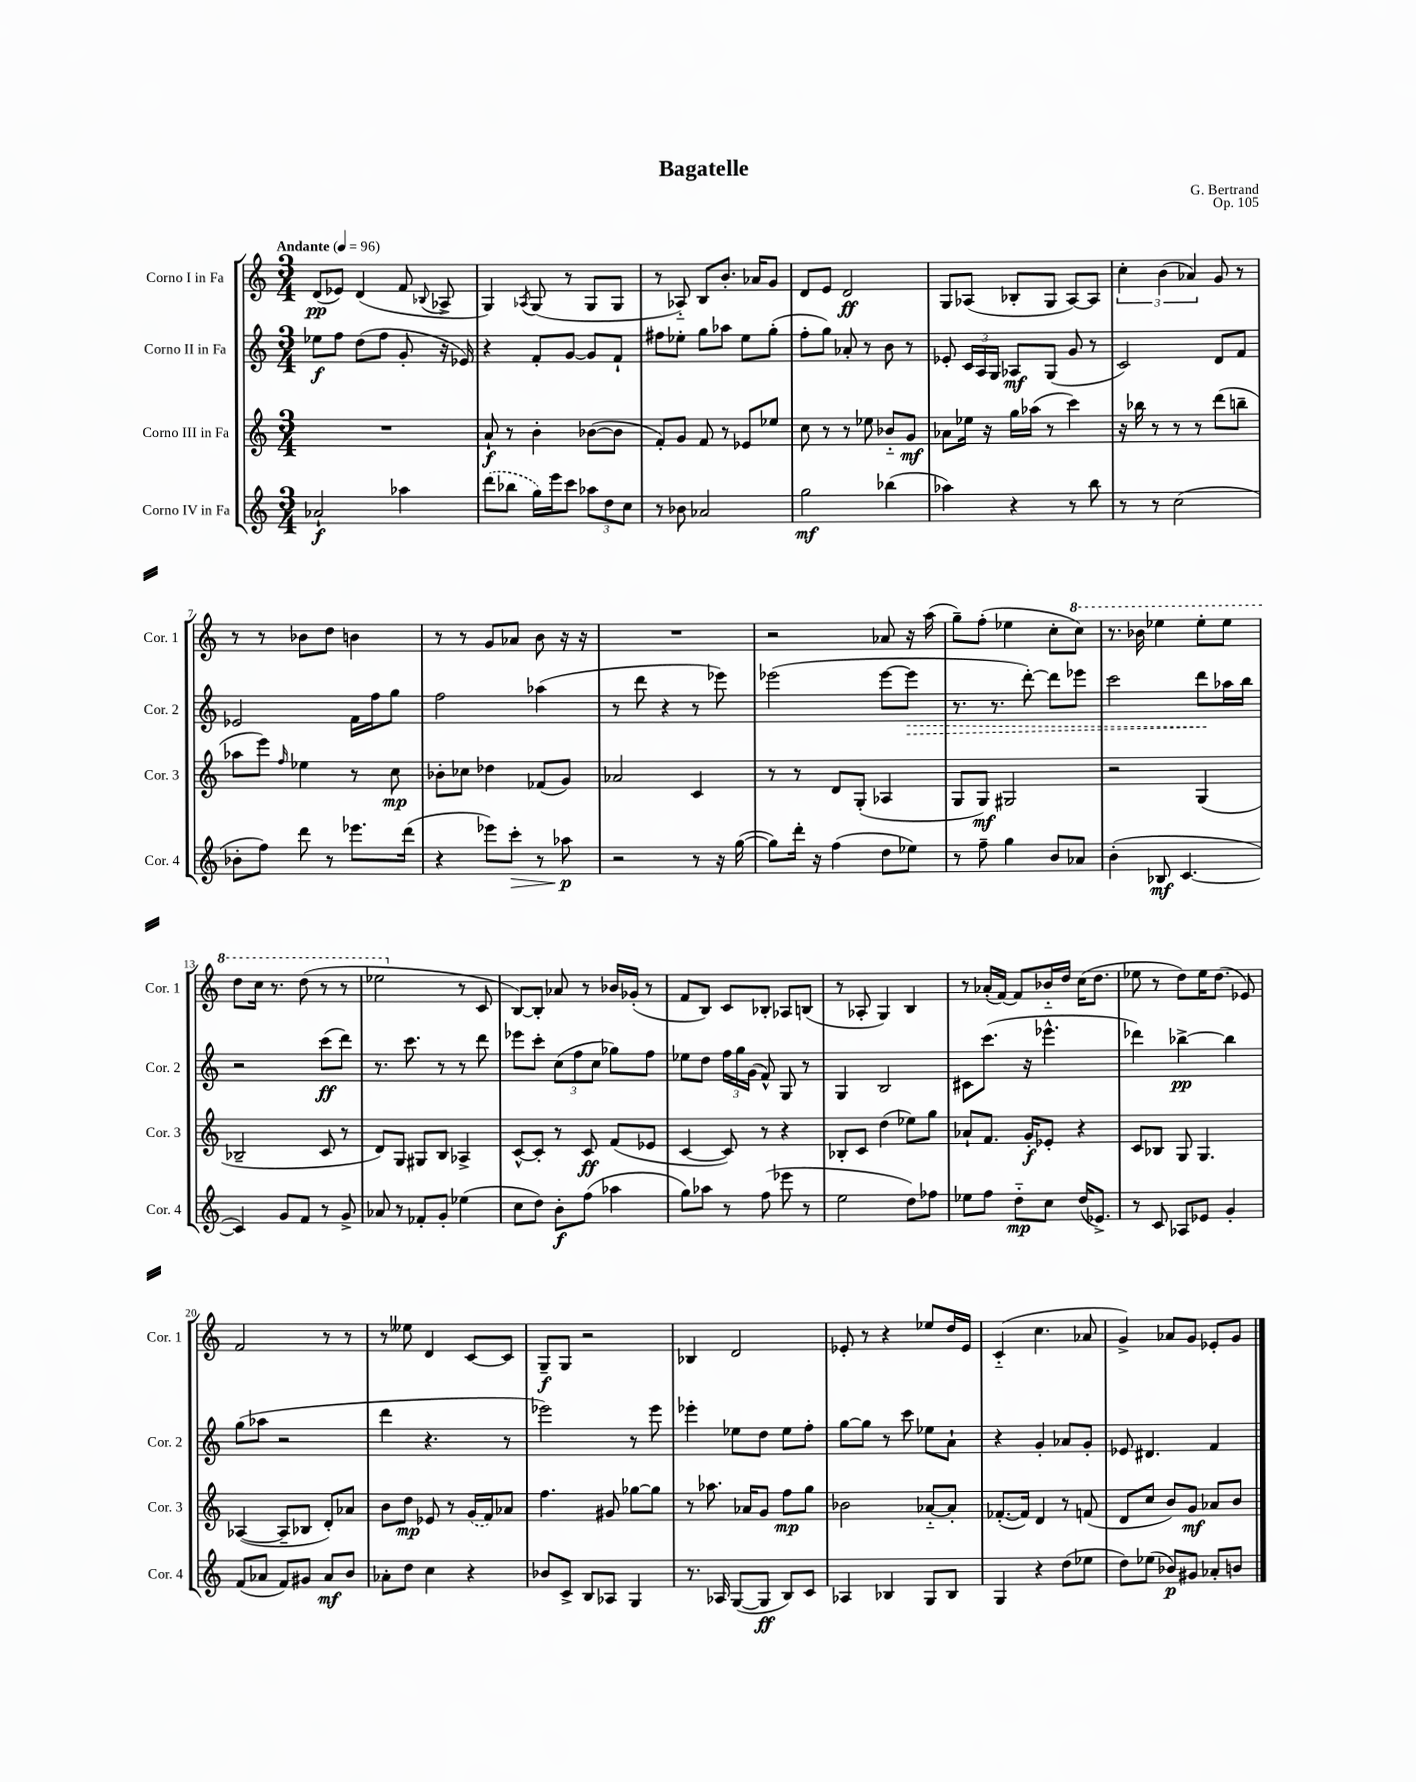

**kern	**kern	**kern	**kern
*staff4	*staff3	*staff2	*staff1
*clefG2	*clefG2	*clefG2	*clefG2
*k[]	*k[]	*k[]	*k[]
*M3/4	*M3/4	*M3/4	*M3/4
*MM96	*MM96	*MM96	*MM96
2a-`	2.r	8ee-	(8d
.	.	8ff	8e-)
.	.	(8dd	(4d
.	.	8ff	.
4aa-	.	8g'	8f
.	.	.	8qqB-
.	.	16r	8A-^
.	.	16e-)	.
=	=	=	=
(8ddd	8a`	4r	4G)
8bb-	8r	.	.
.	.	.	8qA-
16gg)	4b'	8f'	(8G
16eee	.	.	.
8ccc	.	[8g	8r
12aa-	([8b-	8g]	8G
12dd	.	.	.
.	8b-]	8f`	8G
12cc	.	.	.
=	=	=	=
8r	8f')	8ff#	8r
8b-	8g	8ee-'	8A-'~)
2a-	8f	8gg	8B
.	8r	8aa-	8.b'
.	8e-	8ee-	.
.	.	.	16a-
.	8ee-	(8gg'	8g
=	=	=	=
2gg	8cc	8ff'	8d
.	8r	8gg)	8e
.	8r	8a-'	2d
.	8ee-	8r	.
(4bb-	8b-'~	8b	.
.	8g	8r	.
=	=	=	=
4aa-)	8a-	8e-'	8G
.	16ee-	24c	(8A-
.	.	24A	.
.	16r	.	.
.	.	24G	.
4r	16gg	8A-	8B-'
.	(16aa-	.	.
.	8r	(8G	8G
8r	4ccc)	8g	[8A-)
8bb	.	8r	8A-]
=	=	=	=
8r	16r	2c)	6cc'
.	16bb-	.	.
8r	8r	.	.
.	.	.	(6b
(2cc	8r	.	.
.	.	.	6a-)
.	8r	.	.
.	(8ddd	8d	8g
.	8bb~	8f	8r
=	=	=	=
8b-'	8aa-	2e-	8r
8ff)	8eee)	.	8r
.	16qqff	.	.
8ddd	4ee-	.	8b-
8r	.	.	8dd
8.eee-	8r	16f	4b
.	.	16ff	.
.	8cc	8gg	.
(16ddd	.	.	.
=	=	=	=
4r	8b-'	2ff	8r
.	8cc-	.	8r
8eee-)	4dd-	.	8g
8ccc'	.	.	8a-
8r	(8f-	(4aa-	8b
8aa-	8g)	.	16r
.	.	.	16r
=	=	=	=
2r	2a-	8r	2.r
.	.	8ddd	.
.	.	4r	.
8r	4c	8r	.
16r	.	8eee-)	.
([16gg	.	.	.
=	=	=	=
8gg])	8r	(2eee-	2r
16ddd'	8r	.	.
16r	.	.	.
(4ff	8d	.	.
.	(8G'	.	.
8dd	4A-	[8eee-	8a-
8ee-)	.	8eee-]	16r
.	.	.	(16aa
=	=	=	=
8r	8G	8.r	8gg~)
8ff~	8G)	.	(8ff'
.	.	8.r	.
4gg	2G#	.	4ee-
.	.	[8ddd')	.
8b	.	8ddd]	8cc'
8a-	.	8eee-	8ccc)
=	=	=	=
(4b'	2r	2ccc	8.r
.	.	.	16bb-
8B-	.	.	4eee-
[4.c	.	.	.
.	(4G	8ddd	8eee-'
.	.	16aa-	8eee-
.	.	16bb	.
=	=	=	=
4c])	2B-~	2r	8ddd
.	.	.	16ccc
.	.	.	8.r
8g	.	.	.
8f	.	.	(8ddd
8r	8c	(8ccc	8r
8g^	8r	8ddd)	8r
=	=	=	=
8a-	8d)	8.r	2eee-
8r	8G	.	.
.	.	8.ccc	.
8f-'	8G#	.	.
8g'	8B	8r	.
(4ee-	4A-^	8r	8r
.	.	8ddd	8c
=	=	=	=
8cc	[8c^^	8eee-	[8B)
8dd)	8c']	8ccc'	8B']
8b'	8r	(12cc	8a-
.	.	12ff	.
(8ff	8c	.	8r
.	.	12cc	.
4aa-	(8f	8gg-)	16b-
.	.	.	(16g-'
.	8e-	8ff	8r
=	=	=	=
8gg)	[4c	8ee-	8f
8aa-	.	8dd	8B)
8r	8c])	24ff	8c
.	.	24gg	.
.	.	(24g	.
(8ff	8r	8f^^)	8B-'
8eee-	4r	8G	8A-
8r	.	8r	(8B
=	=	=	=
2ee	8B-'	4G	8r
.	8c	.	8A-'
.	(4dd	2B	4G)
8dd)	8ee-)	.	4B
8ff-	8gg	.	.
=	=	=	=
8ee-	8a-`	8c#	8r
8ff	8.f	(8.ccc	(16a-'
.	.	.	[16f)
8dd'~	.	.	8f]
.	16g'	16r	.
8cc	8e-'	4.eee-^^	16b-'~
.	.	.	16dd
(16dd	4r	.	(16cc
8.e-^)	.	.	8.dd
=	=	=	=
8r	8c	4ddd-)	8ee-
8c	8B-	.	8r
8A-	8G	[4bb-^	8dd)
8e-	4.G	.	16ee-
.	.	.	(8.dd
4g'	.	4bb-]	.
.	.	.	8e-)
=	=	=	=
(8f	([4A-	(8gg	2f
8a-	.	8aa-	.
8f)	8A-~]	2r	.
8g#	8B-	.	.
8a-	8d')	.	8r
8b	8a-	.	8r
=	=	=	=
8a-'	8b	4ddd	8r
8dd	8dd	.	8ee--
4cc	8e-	4.r	4d
.	8r	.	.
4r	(16g	.	[8c
.	16f)	.	.
.	8a-	8r	8c]
=	=	=	=
8b-	4.ff	2eee-)	8G~
8c^	.	.	8G
8B	.	.	2r
8A-	8g#	.	.
4G	[8gg-	8r	.
.	8gg-]	8eee-	.
=	=	=	=
8.r	8r	4eee-'	4B-
.	8.aa-	.	.
16A-	.	.	.
([8G	.	8ee-	2d
.	16a-	.	.
8G]	8g	8dd	.
8B)	8ff	8ee-	.
8c	8gg	8ff'	.
=	=	=	=
4A-	2b-	[8gg	8e-'
.	.	8gg]	8r
4B-	.	8r	4r
.	.	8ccc	.
8G	[8a-'~	8ee-	8ee-
8B-	8a-']	8a`	16dd
.	.	.	16e-
=	=	=	=
4G	([8.f-'	4r	(4c'~
.	16f-])	.	.
4r	4d	4g'	4.cc
(8dd	8r	8a-	.
8ee-	(8f	8g'	8a-
=	=	=	=
8dd)	8d	8e-	4g^)
(8ee-	8cc	4.d#	.
8b-)	8b)	.	8a-
8g#	8g	.	8g
8a-'	8a-	4f	8e-'
8b	8b	.	8g
==	==	==	==
*-	*-	*-	*-
